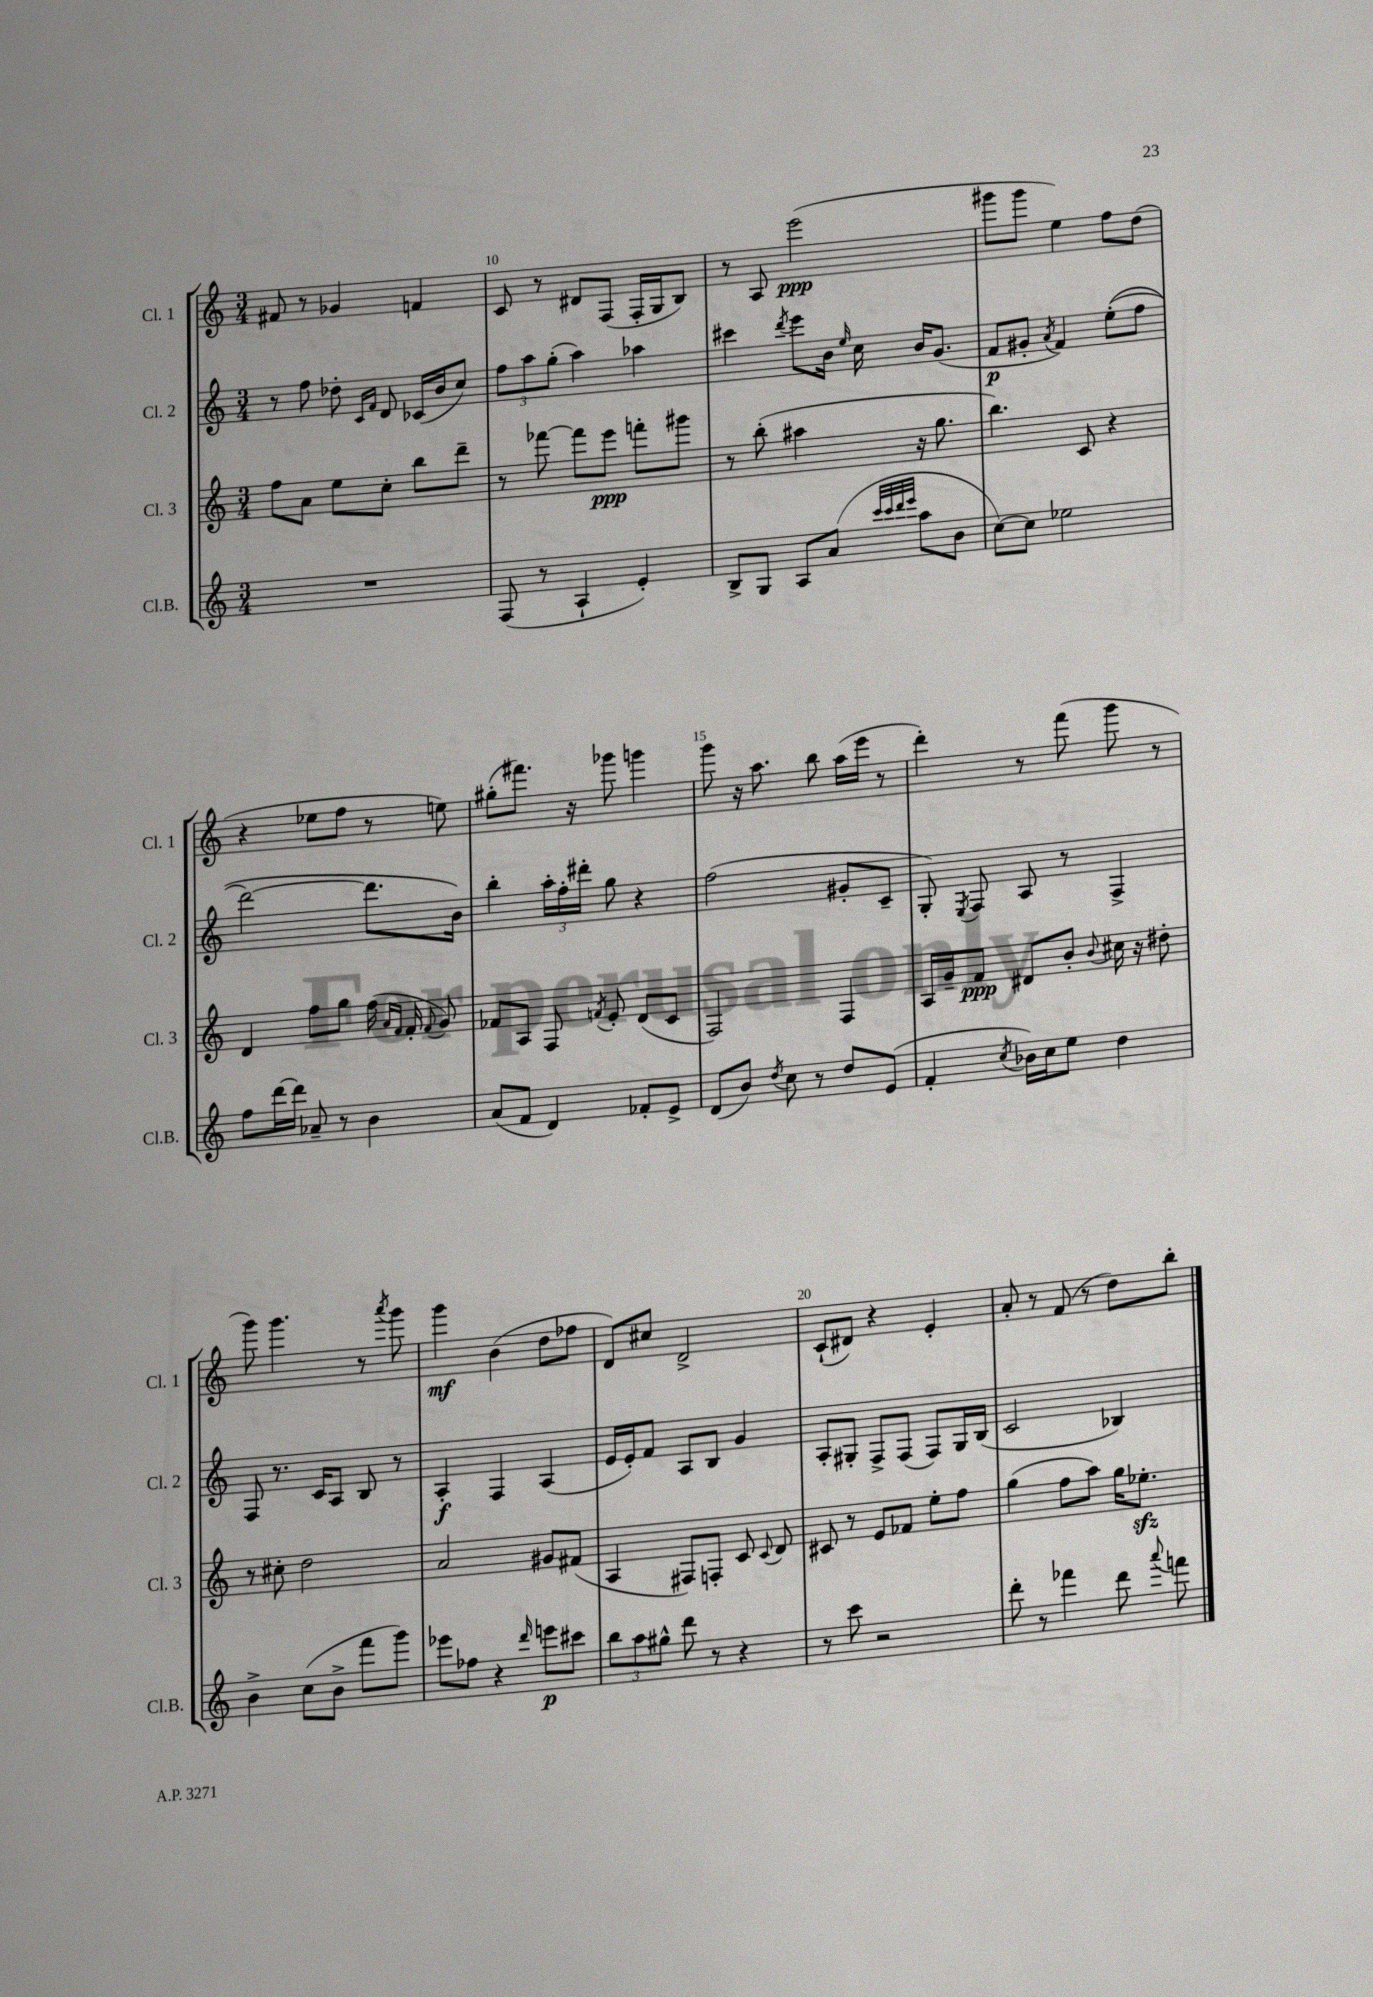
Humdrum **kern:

**kern	**kern	**kern	**kern
*staff4	*staff3	*staff2	*staff1
*clefG2	*clefG2	*clefG2	*clefG2
*k[]	*k[]	*k[]	*k[]
*M3/4	*M3/4	*M3/4	*M3/4
2.r	8ff	8r	8f#
.	8a	8ff	8r
.	8ee	8dd-'	4g-
.	.	16qqc	.
.	.	16qqf	.
.	8cc'	8d	.
.	8bb	(16c-	4f
.	.	16b	.
.	8ddd~	8cc)	.
=	=	=	=
(8F	8r	12ff	8c
.	.	12aa	.
8r	[8fff-	.	8r
.	.	(12gg'	.
4A`	8fff-]	4aa)	8d#
.	8eee	.	(8F
4e')	8fff'	4aa-	16F'
.	.	.	16G
.	8ggg#	.	8B)
=	=	=	=
8B^	8r	4ccc#	8r
8G	(8bb'	.	8A
.	.	8qddd	.
8A	4aa#	8eee	(2eee
(8a	.	16b	.
.	.	16qqee	.
.	.	16cc	.
32qqccc	.	.	.
32qqccc	.	.	.
32qqddd	.	.	.
32qqeee	.	.	.
8aa	16r	16b	.
.	8.gg	(8.g	.
8b	.	.	.
=	=	=	=
[8cc)	4.bb)	8f	8ggg#
8cc]	.	8g#'	8ggg#
.	.	8qa	.
2ee-	.	4f)	4ee)
.	8c	.	.
.	4r	&((8ee'	8ff
.	.	8ff	(8dd
=	=	=	=
8ff	4d	[2ddd)	4r
[16ddd	.	.	.
16ddd]	.	.	.
8a-~	8ff	.	8ee-
8r	8gg	.	8ff
4b	(16ff	8.ddd]	8r
.	16qqa	.	.
.	16qqf	.	.
.	16f'	.	.
.	8qqf	.	.
.	8g)	.	8ee)
.	.	16b&)	.
=	=	=	=
(8a	8f-	4bb'	(8gg#'
8f	8A	.	8.fff#)
4d)	8F	24aa'	.
.	.	24ff'	.
.	.	.	16r
.	.	24ddd#'	.
.	8qf	.	.
.	8e'	8gg	8ggg-
8f-'	(8d	4r	4ggg
8e^	8c	.	.
=	=	=	=
(8d	2F)	(2ff	8ggg
8b)	.	.	16r
.	.	.	8.aa
8qdd	.	.	.
8cc	.	.	.
8r	.	.	8bb
8dd	4F	8g#'	(16aa
.	.	.	16eee
(8e	.	8c~	8r
=	=	=	=
4f'	16A	8G')	4ddd')
.	16g~	.	.
.	.	8qE	.
.	8f	8F	.
8qcc	.	.	.
16b-)	8d#	8A	8r
16cc	.	.	.
8ee	8b'	8r	(8fff
.	8qqb	.	.
4dd	16cc#	4F^	8ggg
.	16r	.	.
.	8dd#'	.	8r
=	=	=	=
4b^	8r	8F	8ggg)
.	8cc#'	8.r	4.ggg
(8cc	2dd	.	.
.	.	16c	.
8b^	.	8A	.
8fff	.	8B	8r
.	.	.	8qaaa
8ggg)	.	8r	8ggg
=	=	=	=
8eee-	2a	4A'	4ggg
8ff-	.	.	.
4r	.	4F	(4b
16qqddd	.	.	.
8eee	8g#	(4A	8dd
8ccc#	(8f#	.	8ff-
=	=	=	=
12bb	4A	16e	8d)
.	.	16e')	.
12aa	.	.	.
.	.	8f	8cc#
12gg#^^	.	.	.
8ddd	8F#)	8A	2d^
8r	8F'	8B	.
4r	8c	4g	.
.	8qqc	.	.
.	8d	.	.
=	=	=	=
8r	8c#	8A'	(8c`
8ccc	8r	8G#'	8d#)
2r	8e	8F^	4r
.	8f-	(8F	.
.	8ee'	8F)	4e'
.	8ff	16G#	.
.	.	(16B	.
=	=	=	=
8ddd'	(4gg	2c	8a'
8r	.	.	8r
4fff-	8ff	.	(8f
.	8aa)	.	8r
8ddd	16gg	4B-)	8dd)
.	8.ee-'	.	.
8qqaaa	.	.	.
8fff	.	.	8bb'
==	==	==	==
*-	*-	*-	*-
